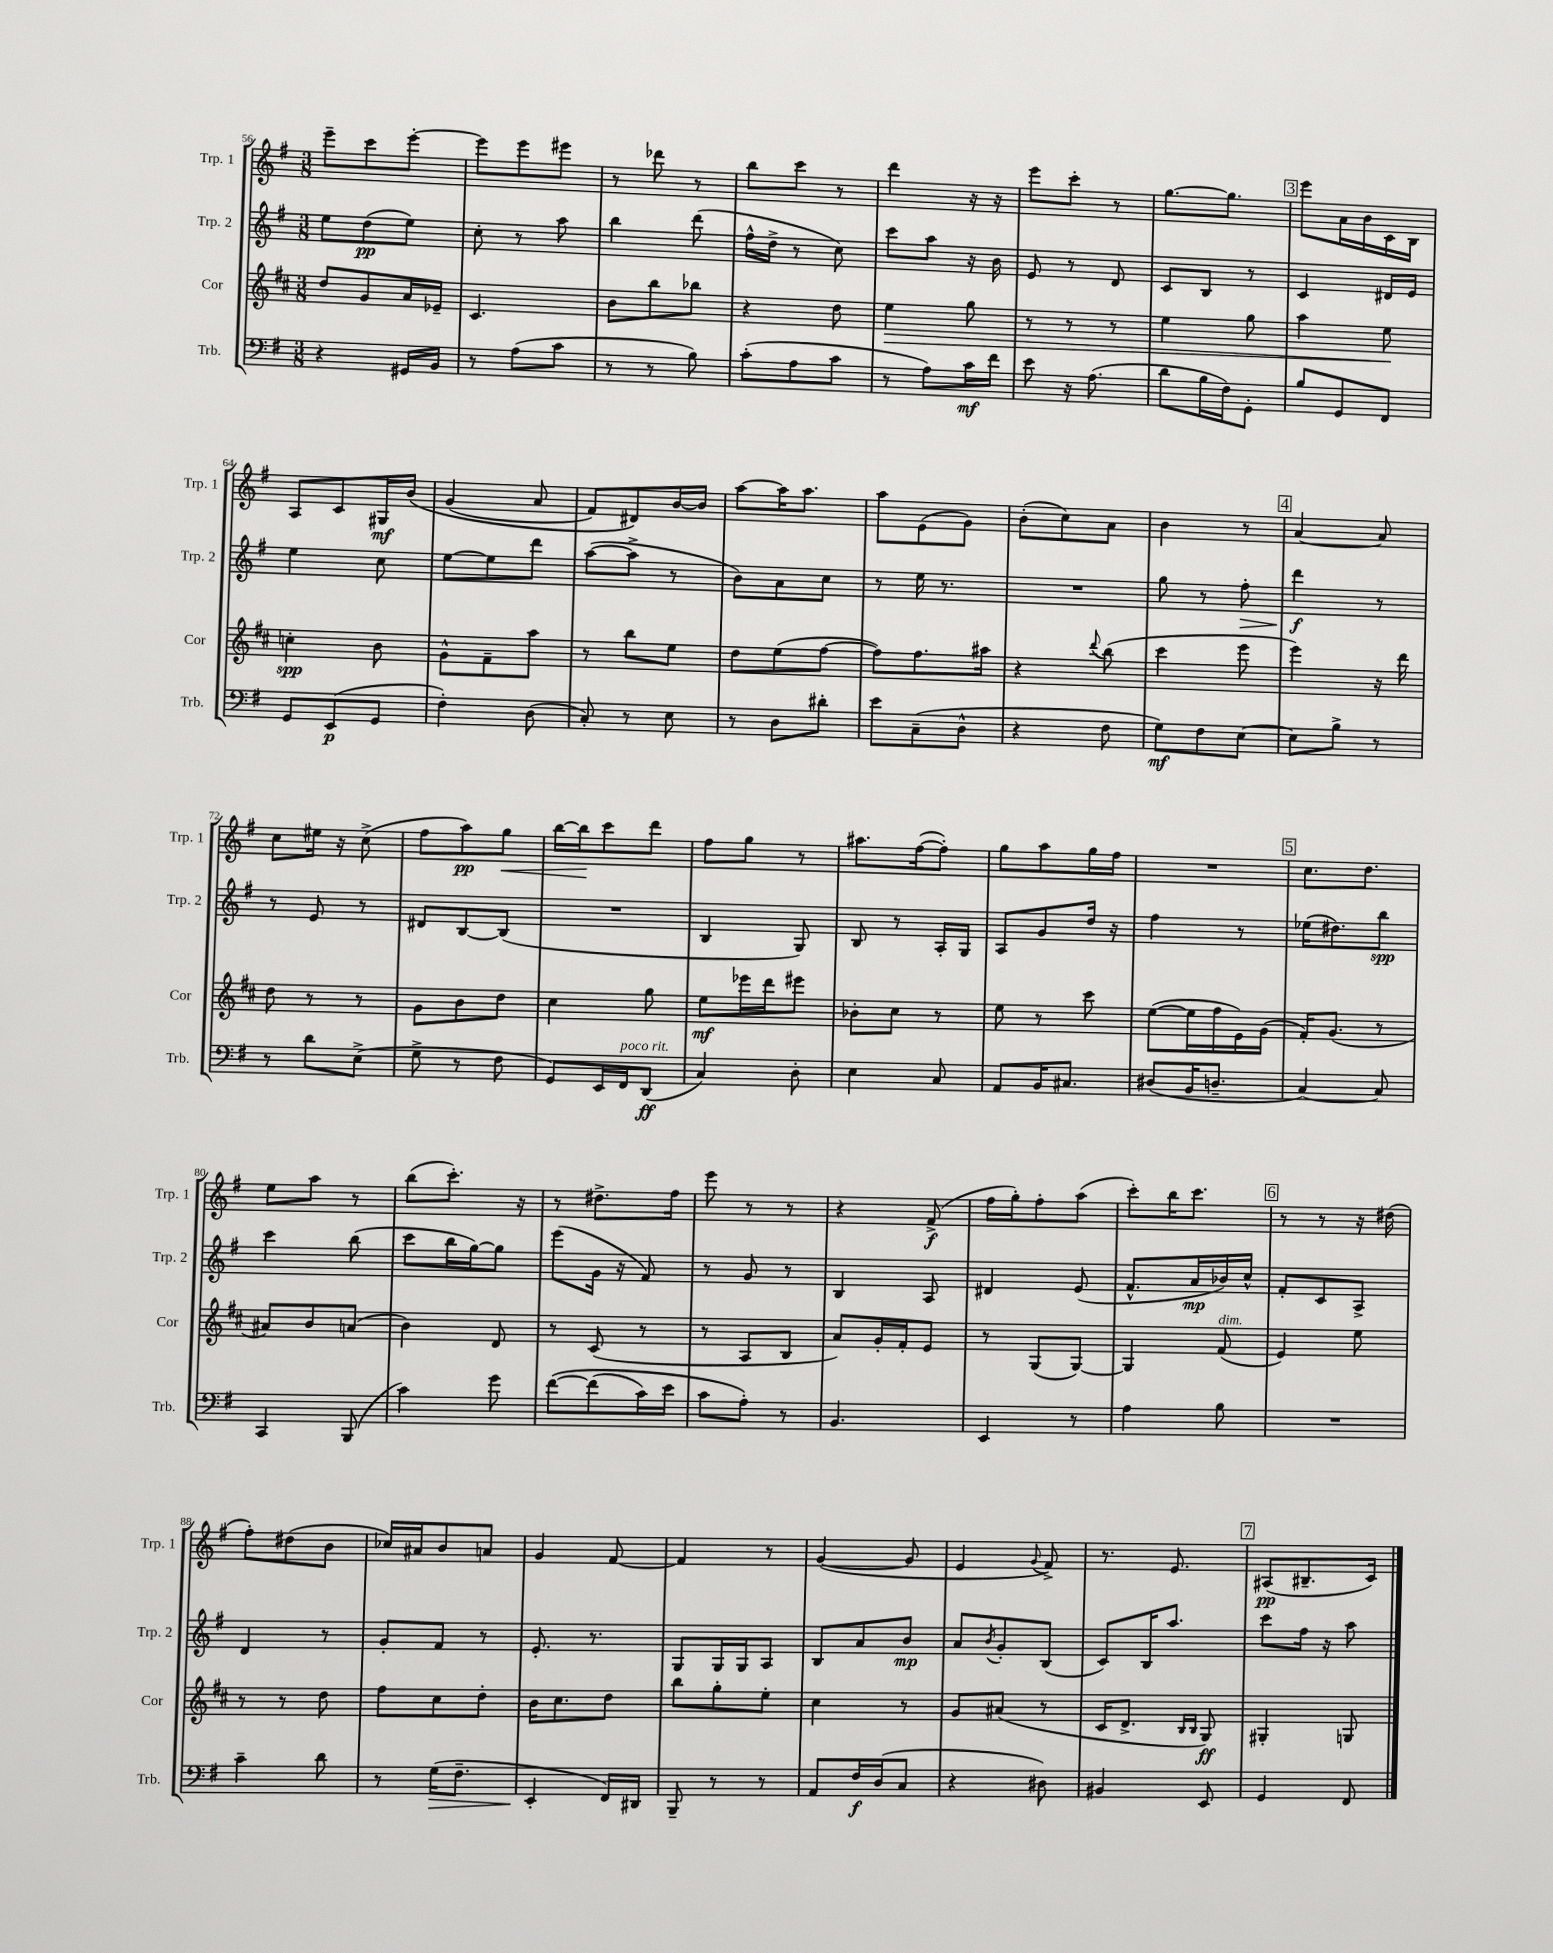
<<
\new StaffGroup <<
\new Staff = "s0" \with { instrumentName = "Trp. 1" shortInstrumentName = "Trp. 1" } {
    \clef treble \key g \major \numericTimeSignature \time 3/8
    e'''8-- c'''8 e'''8~-. |
    e'''8 e'''8 eis'''8 |
    r8 des'''8 r8 |
    b''8 c'''8 r8 |
    d'''4 r16 r16 |
    e'''8 c'''8-. r8 |
    g''8.~ g''8. |
    \mark \markup { \box "3" } e'''8 a'16 b'16 c'16 b16 |
    a8 c'8 gis16\mf b'16\( |
    g'4( a'8 |
    fis'8) dis'8\) b'16~ b'16 |
    a''8~ a''16 a''8. |
    a''8 e'8( g'8) |
    b'8-.( c''8) a'8 |
    b'4 r8 |
    \mark \markup { \box "4" } a'4~ a'8 |
    c''8 eis''16 r16 c''8->( |
    fis''8 a''8\pp) g''8\< |
    b''16~ b''16\! c'''8 d'''8 |
    fis''8 g''8 r8 |
    ais''8. fis''16~( fis''8-.) |
    g''8 a''8 g''16 fis''16 |
    R4. |
    \mark \markup { \box "5" } c''8. d''8. |
    e''8 a''8 r8 |
    b''8( c'''8.-.) r16 |
    r8 dis''8.-> fis''16 |
    e'''8 r8 r8 |
    r4 fis'8->\f( |
    fis''16 g''16-.) fis''8-. a''8( |
    c'''8-.) b''16 c'''8. |
    \mark \markup { \box "6" } r8 r8 r16 dis''16( |
    fis''8-.) dis''8( b'8 |
    ces''16) ais'16 b'8 a'8 |
    g'4 fis'8~ |
    fis'4 r8 |
    g'4~( g'8 |
    e'4 \appoggiatura { g'8 } fis'8->) |
    r8. e'8. |
    \mark \markup { \box "7" } ais8\pp( bis8.-- c'16) \bar "|." |
}
\new Staff = "s1" \with { instrumentName = "Trp. 2" shortInstrumentName = "Trp. 2" } {
    \clef treble \key g \major \numericTimeSignature \time 3/8
    e''8 d''8\pp( e''8) |
    c''8-. r8 a''8 |
    b''4 d'''8( |
    fis''16-^ d''16-> r8 c''8) |
    c'''8 a''8 r16 b'16 |
    e'8 r8 d'8 |
    c'8 b8 r8 |
    \mark \markup { \box "3" } c'4 dis'16 e'16 |
    e''4 c''8 |
    e''8~ e''8 d'''8 |
    a''8~( a''8-> r8 |
    b'8) a'8 c''8 |
    r8 e''16 r8. |
    R4. |
    g''8 r8 fis''8-.\> |
    \mark \markup { \box "4" } d'''4\f\! r8 |
    r8 e'8 r8 |
    dis'8 b8~ b8( |
    R4. |
    b4 g8) |
    b8 r8 a16-. g16 |
    a8 g'8 d''16 r16 |
    fis''4 r8 |
    \mark \markup { \box "5" } ees''16( dis''8.) b''8\spp |
    c'''4 b''8( |
    c'''8 b''16 g''16~) g''8 |
    e'''8( g'16 r16 fis'8) |
    r8 g'8 r8 |
    b4 a8 |
    dis'4 e'8( |
    fis'8.-^ a'16\mp bes'16) c''16-^ |
    \mark \markup { \box "6" } fis'8-. c'8 a8-> |
    d'4 r8 |
    g'8-. fis'8 r8 |
    e'8.-. r8. |
    g8 g16 g16 a8 |
    b8 a'8 b'8\mp |
    a'8 \acciaccatura { b'8 } g'8-. b8( |
    c'8) b16 a''8. |
    \mark \markup { \box "7" } c'''8 fis''16 r16 a''8 \bar "|." |
}
\new Staff = "s2" \with { instrumentName = "Cor" shortInstrumentName = "Cor" } {
    \clef treble \key d \major \numericTimeSignature \time 3/8
    d''8 g'8 a'16 ees'16-- |
    cis'4. |
    b'8 b''8 bes''8 |
    r4 d''8 |
    e''4\> g''8 |
    r8 r8 r8 |
    e''4 g''8 |
    \mark \markup { \box "3" } a''4 e''8\! |
    c''4-.\spp b'8 |
    g'8-^ fis'8-- a''8 |
    r8 b''8 e''8 |
    d''8 e''8( fis''8~ |
    fis''8) fis''8. ais''16 |
    r4 \appoggiatura { d'''8 } b''8( |
    cis'''4 e'''8 |
    \mark \markup { \box "4" } e'''4) r16 d'''16 |
    d''8 r8 r8 |
    g'8 b'8 d''8 |
    cis''4 g''8 |
    e''8\mf ees'''16 d'''16 eis'''8 |
    bes'8-. cis''8 r8 |
    e''8 r8 cis'''8 |
    e''8~( e''16 fis''16 e'16) g'16( |
    \mark \markup { \box "5" } fis'16-.) g'8.( r8 |
    ais'8) b'8 a'8( |
    b'4) d'8 |
    r8 cis'8( r8 |
    r8 a8 b8 |
    a'8) g'16-. fis'16-. e'8 |
    r8 g8( g8~) |
    g4 fis'8^\markup { \italic "dim." }( |
    \mark \markup { \box "6" } e'4) e''8 |
    r8 r8 d''8 |
    fis''8 cis''8 d''8-. |
    b'16 cis''8. d''8 |
    b''8 g''8-. e''8-. |
    cis''4 r8 |
    g'8 ais'8( r8 |
    cis'16 d'8.-> \grace { b16 b16 } g8\ff) |
    \mark \markup { \box "7" } gis4-. g8 \bar "|." |
}
\new Staff = "s3" \with { instrumentName = "Trb." shortInstrumentName = "Trb." } {
    \clef bass \key g \major \numericTimeSignature \time 3/8
    r4 gis,16 b,16 |
    r8 a8( c'8 |
    r8 r8 b8) |
    c'8-.( a8 c'8 |
    r8 a8) c'16\mf fis'16 |
    e'8 r16 a8.( |
    d'8 b16 fis16) g,8-. |
    \mark \markup { \box "3" } b8 g,8 fis,8 |
    g,8 e,8\p( g,8 |
    fis4-.) d8( |
    c8-.) r8 e8 |
    r8 d8 dis'8-. |
    e'8 c8--( d8-^ |
    r4 fis8 |
    g8\mf) fis8 e8~ |
    \mark \markup { \box "4" } e8 b8-> r8 |
    r8 d'8 e8->( |
    g8-> r8 fis8 |
    g,8) e,16 fis,16^\markup { \italic "poco rit." } d,8\ff( |
    c4) d8-. |
    e4 c8 |
    a,8 b,16 cis8. |
    dis8( b,16 d8.-- |
    \mark \markup { \box "5" } c4~) c8 |
    c,4 b,,8( |
    c'4) g'8 |
    fis'8~\( fis'8( c'16) e'16 |
    c'8 a8-.\) r8 |
    b,4. |
    e,4 r8 |
    a4 b8 |
    \mark \markup { \box "6" } R4. |
    c'4-- d'8 |
    r8 g16\>( fis8.-- |
    e,4-.\! fis,16) dis,16 |
    b,,8-- r8 r8 |
    a,8 fis16\f d16( c8 |
    r4 dis8) |
    bis,4 e,8 |
    \mark \markup { \box "7" } g,4 fis,8 \bar "|." |
}
>>
>>
\layout { \context { \Score currentBarNumber = #56 } }
